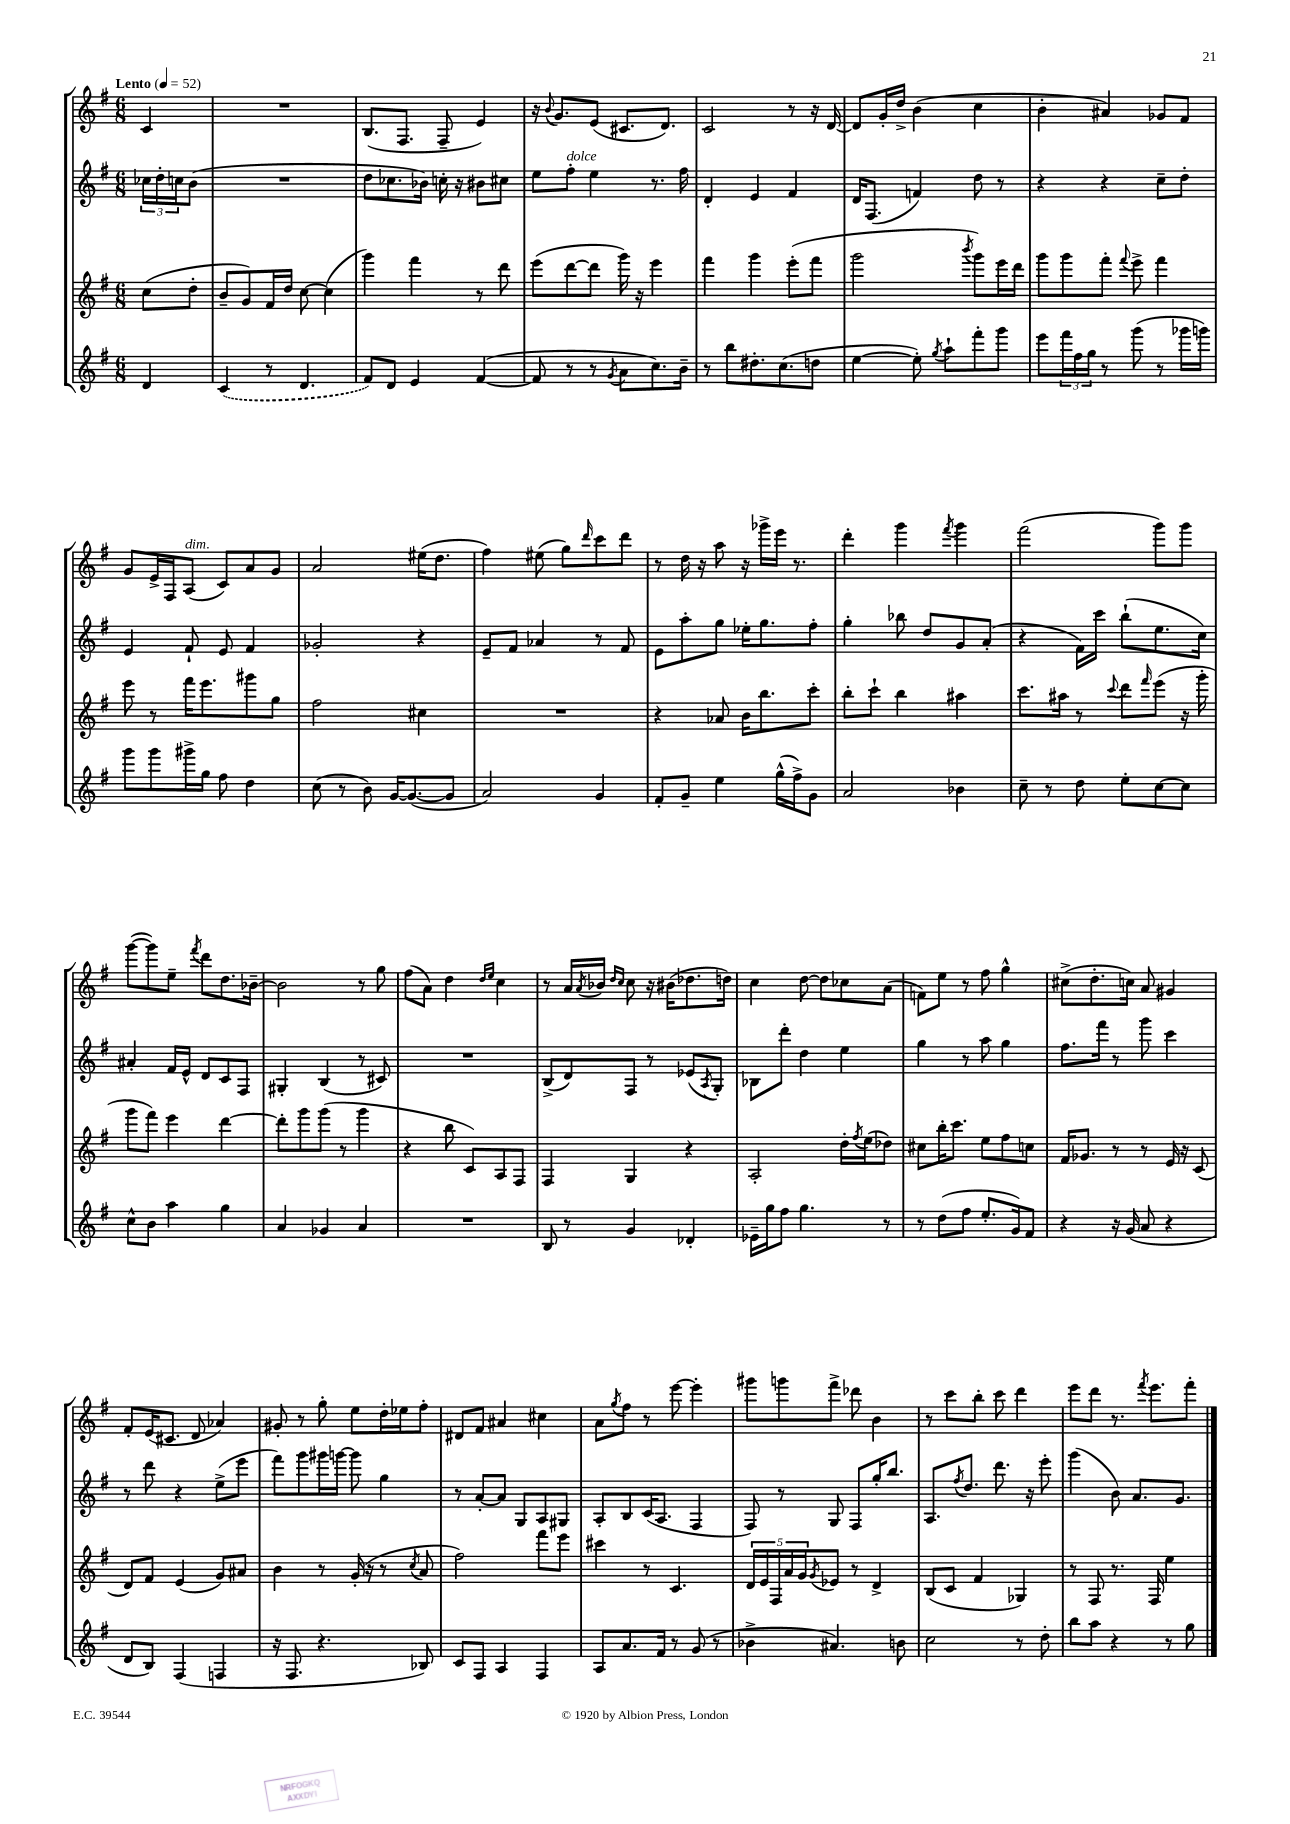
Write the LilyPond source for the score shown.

<<
\new StaffGroup <<
\new Staff = "s0" {
    \clef treble \key g \major \numericTimeSignature \time 6/8 \partial 4 \tempo "Lento" 4 = 52
    c'4 |
    R2. |
    b8.( fis8. fis8-- e'4) |
    r16 \appoggiatura { b'8 } g'8. e'8( cis'8. d'8.) |
    c'2 r8 r16 d'16~ |
    d'8 g'16-. d''16-> b'4( c''4 |
    b'4-. ais'4) ges'8 fis'8 |
    g'8 e'16-> fis16 a8^\markup { \italic "dim." }( c'8) a'8 g'8 |
    a'2 eis''16( d''8. |
    fis''4) eis''8( g''8) \grace { d'''16 } c'''8 d'''8 |
    r8 d''16 r16 a''8 r16 ges'''16-> e'''16 r8. |
    d'''4-. g'''4 \acciaccatura { fis'''8 } g'''4 |
    fis'''2( g'''8) g'''8 |
    g'''8~( g'''8) e''8-- \acciaccatura { fis'''8 } d'''8 d''8. bes'16~-- |
    bes'2 r8 g''8 |
    fis''8( a'8) d''4 \grace { d''16 e''16 } c''4 |
    r8 a'16 \acciaccatura { a'8 } bes'16 \grace { d''16 c''16 } c''8 r16 bis'16( des''8. d''16) |
    c''4 d''8~ d''8 ces''8 a'8( |
    f'8) e''8 r8 fis''8 g''4-^ |
    cis''8->( d''8.-. c''16) a'8 gis'4 |
    fis'8-. e'16( cis'8. d'8 aes'4) |
    gis'8-. r8 g''8-. e''8 d''16-. ees''16 fis''8-. |
    dis'8 fis'8 ais'4 cis''4 |
    a'8 \acciaccatura { g''8 } fis''8 r8 e'''8~ e'''4-. |
    gis'''8 g'''8 fis'''8-> des'''8 b'4 |
    r8 c'''8 b''8-. c'''8 d'''4 |
    e'''8 d'''8 r8. \acciaccatura { fis'''8 } e'''8. fis'''8-. \bar "|." |
}
\new Staff = "s1" {
    \clef treble \key g \major \numericTimeSignature \time 6/8 \partial 4
    \tuplet 3/2 { ces''16 d''16-. c''16 } b'8( |
    R2. |
    d''8 ces''8. bes'16) c''16-. r16 bis'8 cis''8 |
    e''8 fis''8-.^\markup { \italic "dolce" } e''4 r8. fis''16 |
    d'4-. e'4 fis'4 |
    d'16 fis8.( f'4) d''8 r8 |
    r4 r4 c''8-- d''8-. |
    e'4 fis'8-! e'8 fis'4 |
    ges'2-. r4 |
    e'8-- fis'8 aes'4 r8 fis'8 |
    e'8 a''8-. g''8 ees''16-. g''8. fis''8-. |
    g''4-. bes''8 d''8 g'8 a'8-.( |
    r4 fis'16) c'''16 b''8-!( e''8. c''16) |
    ais'4-. fis'16 e'16-^ d'8 c'8 fis8 |
    gis4-. b4( r8 cis'8) |
    R2. |
    b8->( d'8) fis8 r8 ees'8( \acciaccatura { a8 } g8-.) |
    bes8 d'''8-. d''4 e''4 |
    g''4 r8 a''8 g''4 |
    fis''8. fis'''16 r8 g'''8 c'''4 |
    r8 d'''8 r4 e''8->( e'''8 |
    fis'''8) g'''8 gis'''16 g'''16~ g'''8 g''4 |
    r8 a'8~-. a'8 g8 a8 gis8 |
    a8-. b8 c'16( a8. fis4 |
    fis8) r8 g8 fis8 g''16-. b''8. |
    a8. \acciaccatura { fis''8 } d''8. d'''8. r16 e'''8-. |
    g'''4( b'8) a'8. g'8. \bar "|." |
}
\new Staff = "s2" {
    \clef treble \key g \major \numericTimeSignature \time 6/8 \partial 4
    c''8( d''8-. |
    b'8-- g'8) fis'16 d''16 c''8~ c''4( |
    g'''4) fis'''4 r8 d'''8 |
    e'''8( d'''8~ d'''8 g'''16) r16 e'''4 |
    fis'''4 g'''4 e'''8-.( fis'''8 |
    g'''2 \acciaccatura { b'''8 } g'''8) e'''16 d'''16 |
    g'''8 g'''8 fis'''8-. \appoggiatura { fis'''8 } e'''8-> fis'''4 |
    e'''8 r8 fis'''16 e'''8. gis'''8 g''8 |
    fis''2 cis''4 |
    R2. |
    r4 aes'8 b'16 b''8. c'''8-. |
    b''8-. c'''8-! b''4 ais''4 |
    c'''8. ais''16 r8 \appoggiatura { c'''8 } d'''8 \grace { fis'''16 } e'''8( r16 g'''16-. |
    g'''8 fis'''8) e'''4 d'''4~ |
    d'''8-. g'''8 g'''8( r8 g'''4 |
    r4 b''8 c'8) a8 fis8 |
    fis4 g4 r4 |
    a2-. d''16-. \acciaccatura { fis''8 } e''16( des''8) |
    cis''8 b''16-. c'''8. e''8 fis''8 c''8 |
    fis'16 ges'8. r8 r8 e'16 r16 c'8( |
    d'8) fis'8 e'4( g'8) ais'8 |
    b'4 r8 g'16-.( r16 r8 \acciaccatura { c''8 } a'8 |
    fis''2) fis'''8 e'''8 |
    cis'''4 r8 c'4. |
    \tuplet 5/4 { d'16 e'16 fis16 a'16 g'16 } \acciaccatura { g'8 } ees'8 r8 d'4-> |
    b8( c'8 fis'4 ges4) |
    r8 fis8 r8. fis16 e''4 \bar "|." |
}
\new Staff = "s3" {
    \clef treble \key g \major \numericTimeSignature \time 6/8 \partial 4
    d'4 |
    \once \slurDashed c'4( r8 d'4. |
    fis'8) d'8 e'4 fis'4~( |
    fis'8 r8 r8 \acciaccatura { g'8 } a'8 c''8.) b'16-- |
    r8 b''8 dis''8.-. c''8.( d''8 |
    e''4~ e''8-.) \acciaccatura { g''8 } a''8-! fis'''8-. g'''8 |
    e'''8 \tuplet 3/2 { fis'''16 fis''16 g''16 } r8 g'''8( r8 ges'''16 g'''16) |
    g'''8 g'''8 gis'''16-> g''16 fis''8 d''4 |
    c''8( r8 b'8) g'16~ g'8.~( g'8 |
    a'2) g'4 |
    fis'8-. g'8-- e''4 g''16-^( fis''16->) g'8 |
    a'2 bes'4 |
    c''8-- r8 d''8 e''8-. c''8~ c''8 |
    c''8-^ b'8 a''4 g''4 |
    a'4 ges'4 a'4 |
    R2. |
    b8 r8 g'4 des'4-. |
    ees'16-- g''16 fis''8 g''4. r8 |
    r8 d''8( fis''8 e''8.-. g'16) fis'8 |
    r4 r16 g'16( a'8 r4 |
    d'8 b8) fis4( f4 |
    r16 fis8. r4. bes8) |
    c'8 fis8 a4 fis4 |
    a8 a'8. fis'16 r8 g'8( r8 |
    bes'4-> ais'4.) b'8 |
    c''2 r8 d''8-. |
    b''8 a''8 r4 r8 g''8 \bar "|." |
}
>>
>>
\layout { \context { \Score \remove "Bar_number_engraver" } }
